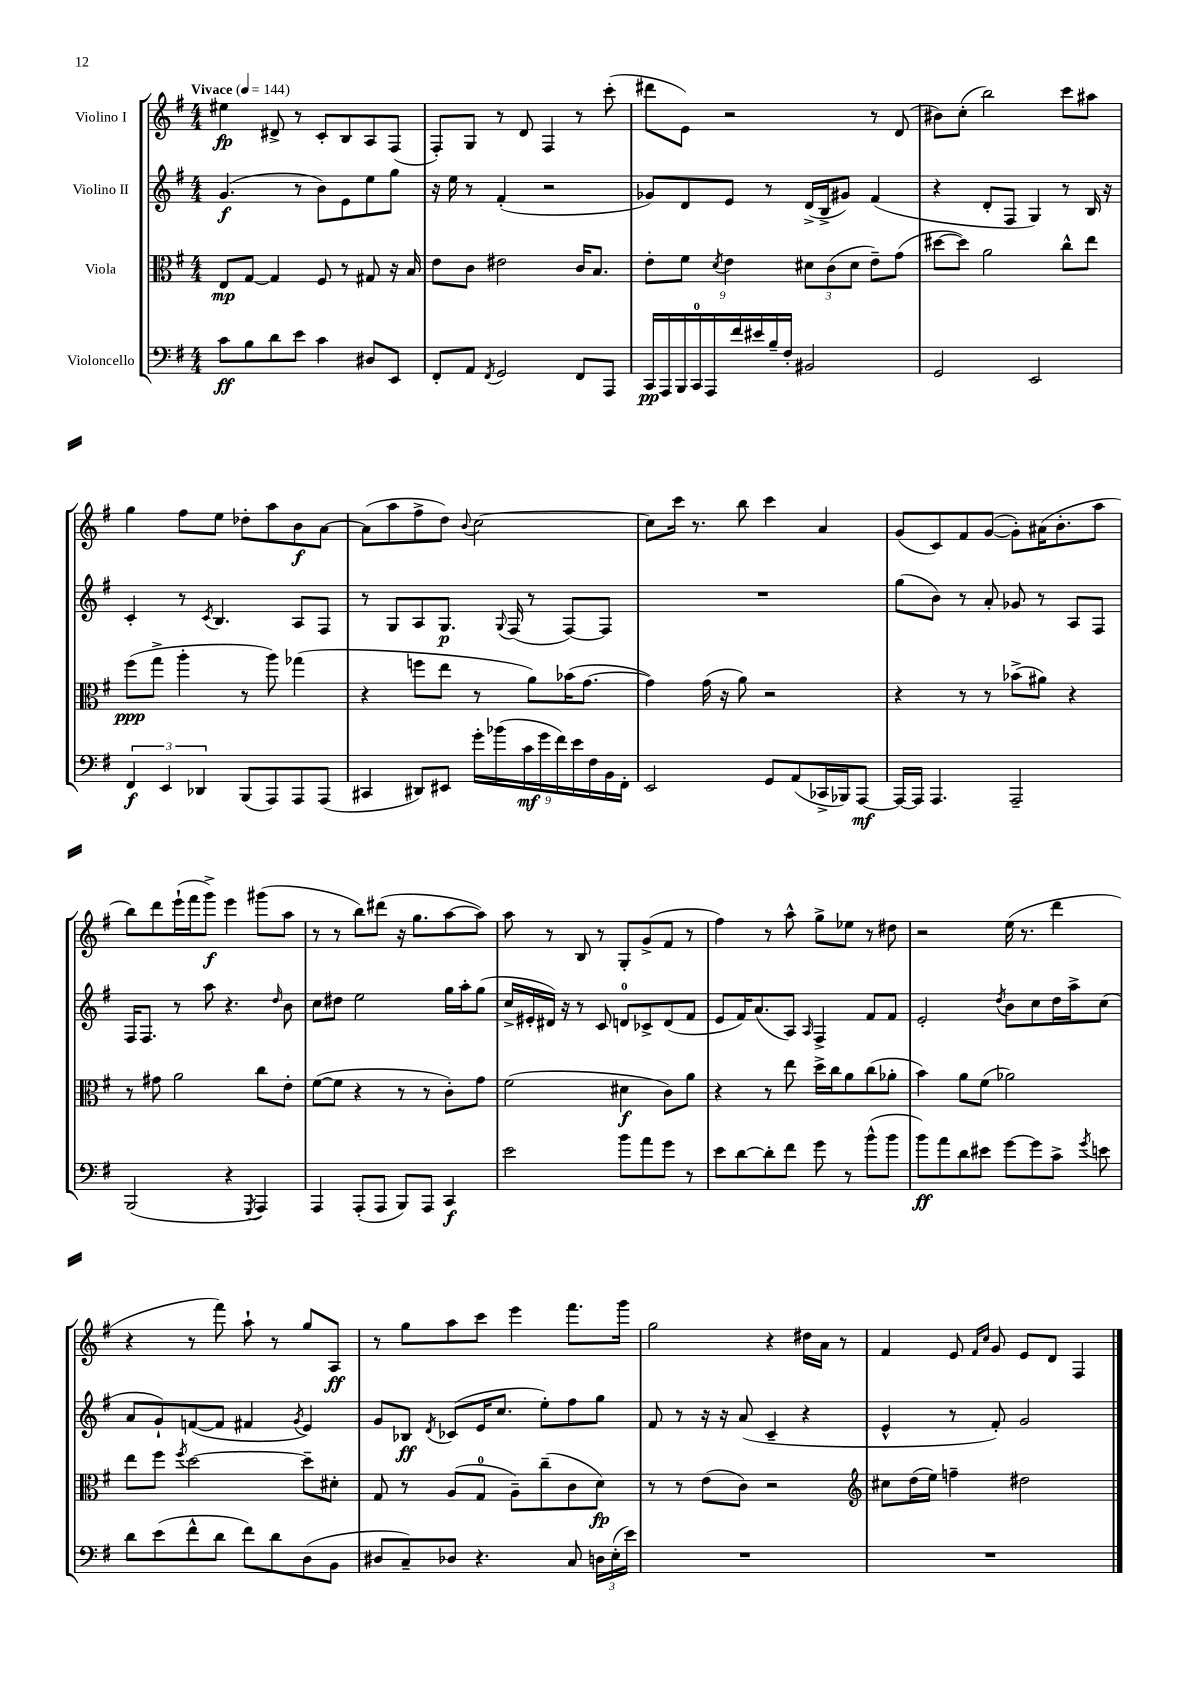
<<
\new StaffGroup <<
\new Staff = "s0" \with { instrumentName = "Violino I" } {
    \clef treble \key g \major \numericTimeSignature \time 4/4 \tempo "Vivace" 4 = 144
    \autoBeamOff eis''4\fp dis'8-> r8 c'8[-. b8 a8 fis8]( |
    fis8[-.) g8] r8 d'8 fis4 r8 c'''8-.( |
    dis'''8[ e'8]) r2 r8 d'8( |
    bis'8[) c''8]-.( b''2) c'''8[ ais''8] |
    g''4 fis''8[ e''8] des''8[-. a''8 b'8\f a'8]~ |
    a'8[( a''8 fis''8-> d''8]) \appoggiatura { b'8 } c''2~ |
    c''8[ c'''16] r8. b''8 c'''4 a'4 |
    g'8[( c'8) fis'8 g'8]~( g'8[-.) ais'16( b'8.-. a''8] |
    b''8[) d'''8 e'''16-!( fis'''16 g'''8]->\f) e'''4 gis'''8[( a''8] |
    r8 r8 b''8[) dis'''8]( r16 g''8.[ a''8~ a''8]) |
    a''8 r8 b8 r8 g8[-. g'8->( fis'8] r8 |
    fis''4) r8 a''8-^ g''8[-> ees''8] r8 dis''8 |
    r2 e''16( r8. d'''4 |
    r4 r8 fis'''8) a''8-! r8 g''8[ a8]\ff |
    r8 g''8[ a''8 c'''8] e'''4 fis'''8.[ g'''16] |
    g''2 r4 dis''16[ a'16] r8 |
    fis'4 e'8 \grace { fis'16[ c''16] } g'8 e'8[ d'8] fis4 \bar "|." |
}
\new Staff = "s1" \with { instrumentName = "Violino II" } {
    \clef treble \key g \major \numericTimeSignature \time 4/4
    \autoBeamOff g'4.\f( r8 b'8[) e'8 e''8 g''8] |
    r16 e''16 r8 fis'4-.( r2 |
    ges'8[) d'8 e'8] r8 d'16[->( b16-> gis'8]) fis'4( |
    r4 d'8[-. fis8] g4) r8 b16 r16 |
    c'4-. r8 \acciaccatura { c'8 } b4. a8[ fis8] |
    r8 g8[ a8 g8.]\p \appoggiatura { g8 } fis16( r8 fis8[~) fis8] |
    R1 |
    g''8[( b'8]) r8 a'8-. ges'8 r8 a8[ fis8] |
    fis16[ fis8.] r8 a''8 r4. \grace { d''16 } b'8 |
    c''8[ dis''8] e''2 g''16[ a''16-. g''8]( |
    c''16[-> eis'16-. dis'16]) r16 r8 c'8 d'8[-0 ces'8-> d'8( fis'8] |
    e'8[ fis'16) a'8.( a8]) \grace { a16 } fis4-> fis'8[ fis'8] |
    e'2-. \acciaccatura { d''8 } b'8[ c''8 d''16 a''16-> c''8]( |
    a'8[ g'8-!) f'8~( f'8] fis'4 \acciaccatura { g'8 } e'4) |
    g'8[ bes8]\ff \acciaccatura { d'8 } ces'8[( e'16 c''8.] e''8[-.) fis''8 g''8] |
    fis'8 r8 r16 r16 a'8( c'4-- r4 |
    e'4-^ r8 fis'8-.) g'2 \bar "|." |
}
\new Staff = "s2" \with { instrumentName = "Viola" } {
    \clef alto \key g \major \numericTimeSignature \time 4/4
    \autoBeamOff e8[\mp g8]~ g4 fis8 r8 gis8 r16 b16 |
    e'8[ c'8] eis'2 c'16[ b8.] |
    e'8[-. fis'8] \acciaccatura { d'8 } e'4 \tuplet 3/2 { dis'8[ c'8( dis'8] } e'8[--) g'8]( |
    dis''8[~ dis''8]) a'2 c''8[-^ e''8] |
    fis''8[\ppp( g''8]-> a''4-. r8 a''8) ges''4( |
    r4 f''8[ e''8] r8 a'8[) bes'16( g'8.]~ |
    g'4) g'16( r16 a'8) r2 |
    r4 r8 r8 bes'8[->( ais'8]) r4 |
    r8 gis'8 a'2 c''8[ e'8]-. |
    fis'8[~( fis'8] r4 r8 r8 c'8[-.) g'8] |
    fis'2( dis'4\f c'8[) a'8] |
    r4 r8 e''8 d''16[-> c''16 a'8 c''8( aes'8]-. |
    b'4) a'8[ fis'8]( aes'2) |
    e''8[ fis''8] \acciaccatura { fis''8 } d''2~ d''8[-- dis'8]-. |
    g8 r8 a8[( g8]-0 a8[--) c''8--( c'8 d'8]\fp) |
    r8 r8 e'8[( c'8]) r2 |
    \clef treble cis''8[ d''16( e''16]) f''4-- dis''2 \bar "|." |
}
\new Staff = "s3" \with { instrumentName = "Violoncello" } {
    \clef bass \key g \major \numericTimeSignature \time 4/4
    \autoBeamOff c'8[\ff b8 d'8 e'8] c'4 dis8[ e,8] |
    fis,8[-. a,8] \acciaccatura { fis,8 } g,2 fis,8[ a,,8] |
    \tuplet 9/8 { c,16[\pp a,,16 b,,16 c,16-0 a,,16 fis'16 eis'16 b16-- fis16]-. } bis,2 |
    g,2 e,2 |
    \tuplet 3/2 { fis,4\f e,4 des,4 } b,,8[( a,,8) a,,8 a,,8]( |
    cis,4 dis,8[) eis,8] \tuplet 9/8 { g'16[-. bes'16( c'16\mf g'16 fis'16) e'16 fis16 b,16 fis,16]-. } |
    e,2 g,8[ a,8( ces,16-> bes,,16) a,,8]~\mf |
    a,,16[~ a,,16] a,,4. a,,2-- |
    b,,2( r4 \acciaccatura { g,,8 } a,,4) |
    a,,4 a,,8[-.( a,,8] b,,8[) a,,8] c,4\f |
    e'2 b'8[ a'8 g'8] r8 |
    e'8[ d'8~ d'8-. fis'8] g'8 r8 b'8[-^( b'8] |
    b'8[\ff) a'8 d'8 eis'8] g'8[~ g'8 c'8]-> \acciaccatura { g'8 } e'8 |
    d'8[ e'8( fis'8-^ d'8] fis'8[) d'8 d8( b,8] |
    dis8[ c8--) des8] r4. c8 \tuplet 3/2 { d16[ e16-.( e'16]) } |
    R1 |
    R1 \bar "|." |
}
>>
>>
\layout { \context { \Score \remove "Bar_number_engraver" } }
